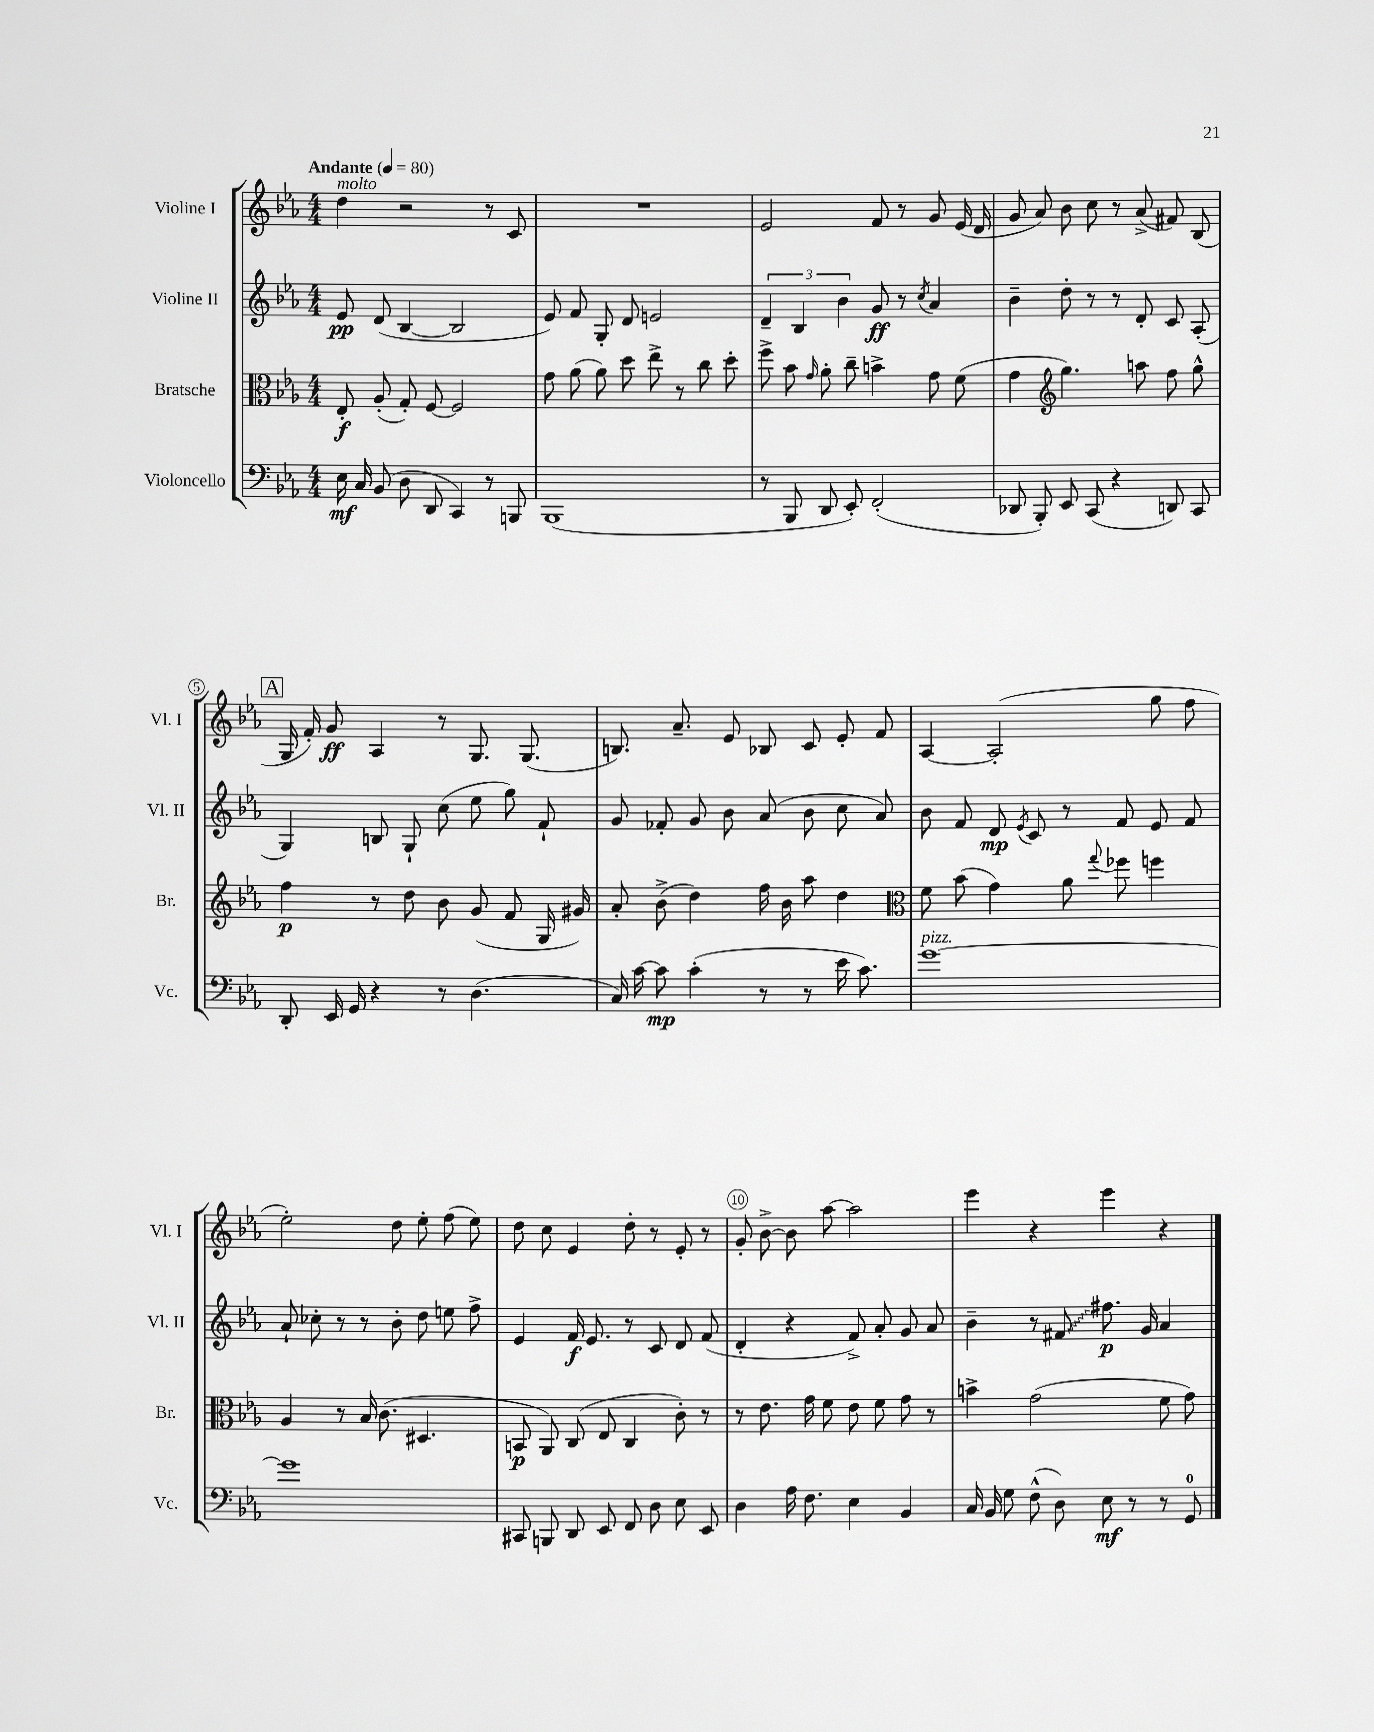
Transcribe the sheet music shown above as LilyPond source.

<<
\new StaffGroup <<
\new Staff = "s0" \with { instrumentName = "Violine I" shortInstrumentName = "Vl. I" } {
    \clef treble \key ees \major \numericTimeSignature \time 4/4 \tempo "Andante" 4 = 80
    \autoBeamOff d''4^\markup { \italic "molto" } r2 r8 c'8 |
    R1 |
    ees'2 f'8 r8 g'8 ees'16( d'16 |
    g'8 aes'8) bes'8 c''8 r8 aes'8->( fis'8) bes8( |
    \mark \markup { \box "A" } g16 f'16-.) g'8\ff aes4 r8 g8. g8.( |
    b8.) aes'8.-- ees'8 bes8 c'8 ees'8-. f'8 |
    aes4~ aes2-.( g''8 f''8 |
    ees''2-.) d''8 ees''8-. f''8( ees''8) |
    d''8 c''8 ees'4 d''8-. r8 ees'8-. r8 |
    g'8-. bes'8~-> bes'8 aes''8~ aes''2 |
    ees'''4 r4 ees'''4 r4 \bar "|." |
}
\new Staff = "s1" \with { instrumentName = "Violine II" shortInstrumentName = "Vl. II" } {
    \clef treble \key ees \major \numericTimeSignature \time 4/4
    \autoBeamOff ees'8\pp d'8( bes4~ bes2 |
    ees'8) f'8 g8-. d'8 e'2 |
    \tuplet 3/2 { d'4-- bes4 bes'4 } g'8\ff r8 \acciaccatura { c''8 } aes'4 |
    bes'4-- d''8-. r8 r8 d'8-. c'8 aes8-.( |
    \mark \markup { \box "A" } g4) b8 g8-! c''8( ees''8 g''8) f'8-! |
    g'8 fes'8-. g'8 bes'8 aes'8( bes'8 c''8 aes'8) |
    bes'8 f'8 d'8\mp \acciaccatura { ees'8 } c'8 r8 f'8 ees'8 f'8 |
    aes'8-! ces''8-. r8 r8 bes'8-. d''8 e''8 f''8-> |
    ees'4 f'16\f ees'8. r8 c'8 d'8 f'8( |
    d'4-. r4 f'8->) aes'8-. g'8 aes'8 |
    bes'4-- r8 \once \override Glissando.style = #'zigzag fis'8\glissando fis''8.\p g'16 aes'4 \bar "|." |
}
\new Staff = "s2" \with { instrumentName = "Bratsche" shortInstrumentName = "Br." } {
    \clef alto \key ees \major \numericTimeSignature \time 4/4
    \autoBeamOff ees8-.\f aes8-.( g8-.) f8~ f2 |
    g'8 aes'8( aes'8) d''8 ees''8-> r8 c''8 d''8-. |
    f''8-> bes'8 \grace { g'16 } aes'8-. c''8-- b'4-> g'8 f'8( |
    g'4 \clef treble g''4.) a''8 f''8 g''8-^ |
    \mark \markup { \box "A" } f''4\p r8 d''8 bes'8 g'8( f'8 g16 gis'16) |
    aes'8-. bes'8->( d''4) f''16 bes'16 aes''8 d''4 |
    \clef alto f'8 bes'8( g'4) aes'8 \appoggiatura { g''8 } fes''8 f''4 |
    aes4 r8 bes16 c'8.( dis4. |
    b,8\p aes,8) c8( ees8 c4 c'8-.) r8 |
    r8 ees'8. g'16 f'8 ees'8 f'8 g'8 r8 |
    b'4-> g'2( f'8 g'8) \bar "|." |
}
\new Staff = "s3" \with { instrumentName = "Violoncello" shortInstrumentName = "Vc." } {
    \clef bass \key ees \major \numericTimeSignature \time 4/4
    \autoBeamOff ees16\mf c16 bes,8( d8 d,8 c,4) r8 b,,8 |
    bes,,1( |
    r8 bes,,8 d,8 ees,8-.) f,2-.( |
    des,8 bes,,8-.) ees,8 c,8( r4 d,8) c,8 |
    \mark \markup { \box "A" } d,8-. ees,16 g,16 r4 r8 d4.( |
    c16) c'16~ c'8\mp c'4-.( r8 r8 ees'16 c'8.) |
    g'1~^\markup { \italic "pizz." } |
    g'1 |
    cis,8 b,,8 d,8 ees,8 f,8 d8 ees8 ees,8 |
    d4 aes16 f8. ees4 bes,4 |
    c16 bes,16 g8 f8-^( d8) ees8\mf r8 r8 g,8-0 \bar "|." |
}
>>
>>
\layout { \context { \Score \override BarNumber.break-visibility = ##(#f #t #t) barNumberVisibility = #(every-nth-bar-number-visible 5) \override BarNumber.stencil = #(make-stencil-circler 0.1 0.3 ly:text-interface::print) } }
